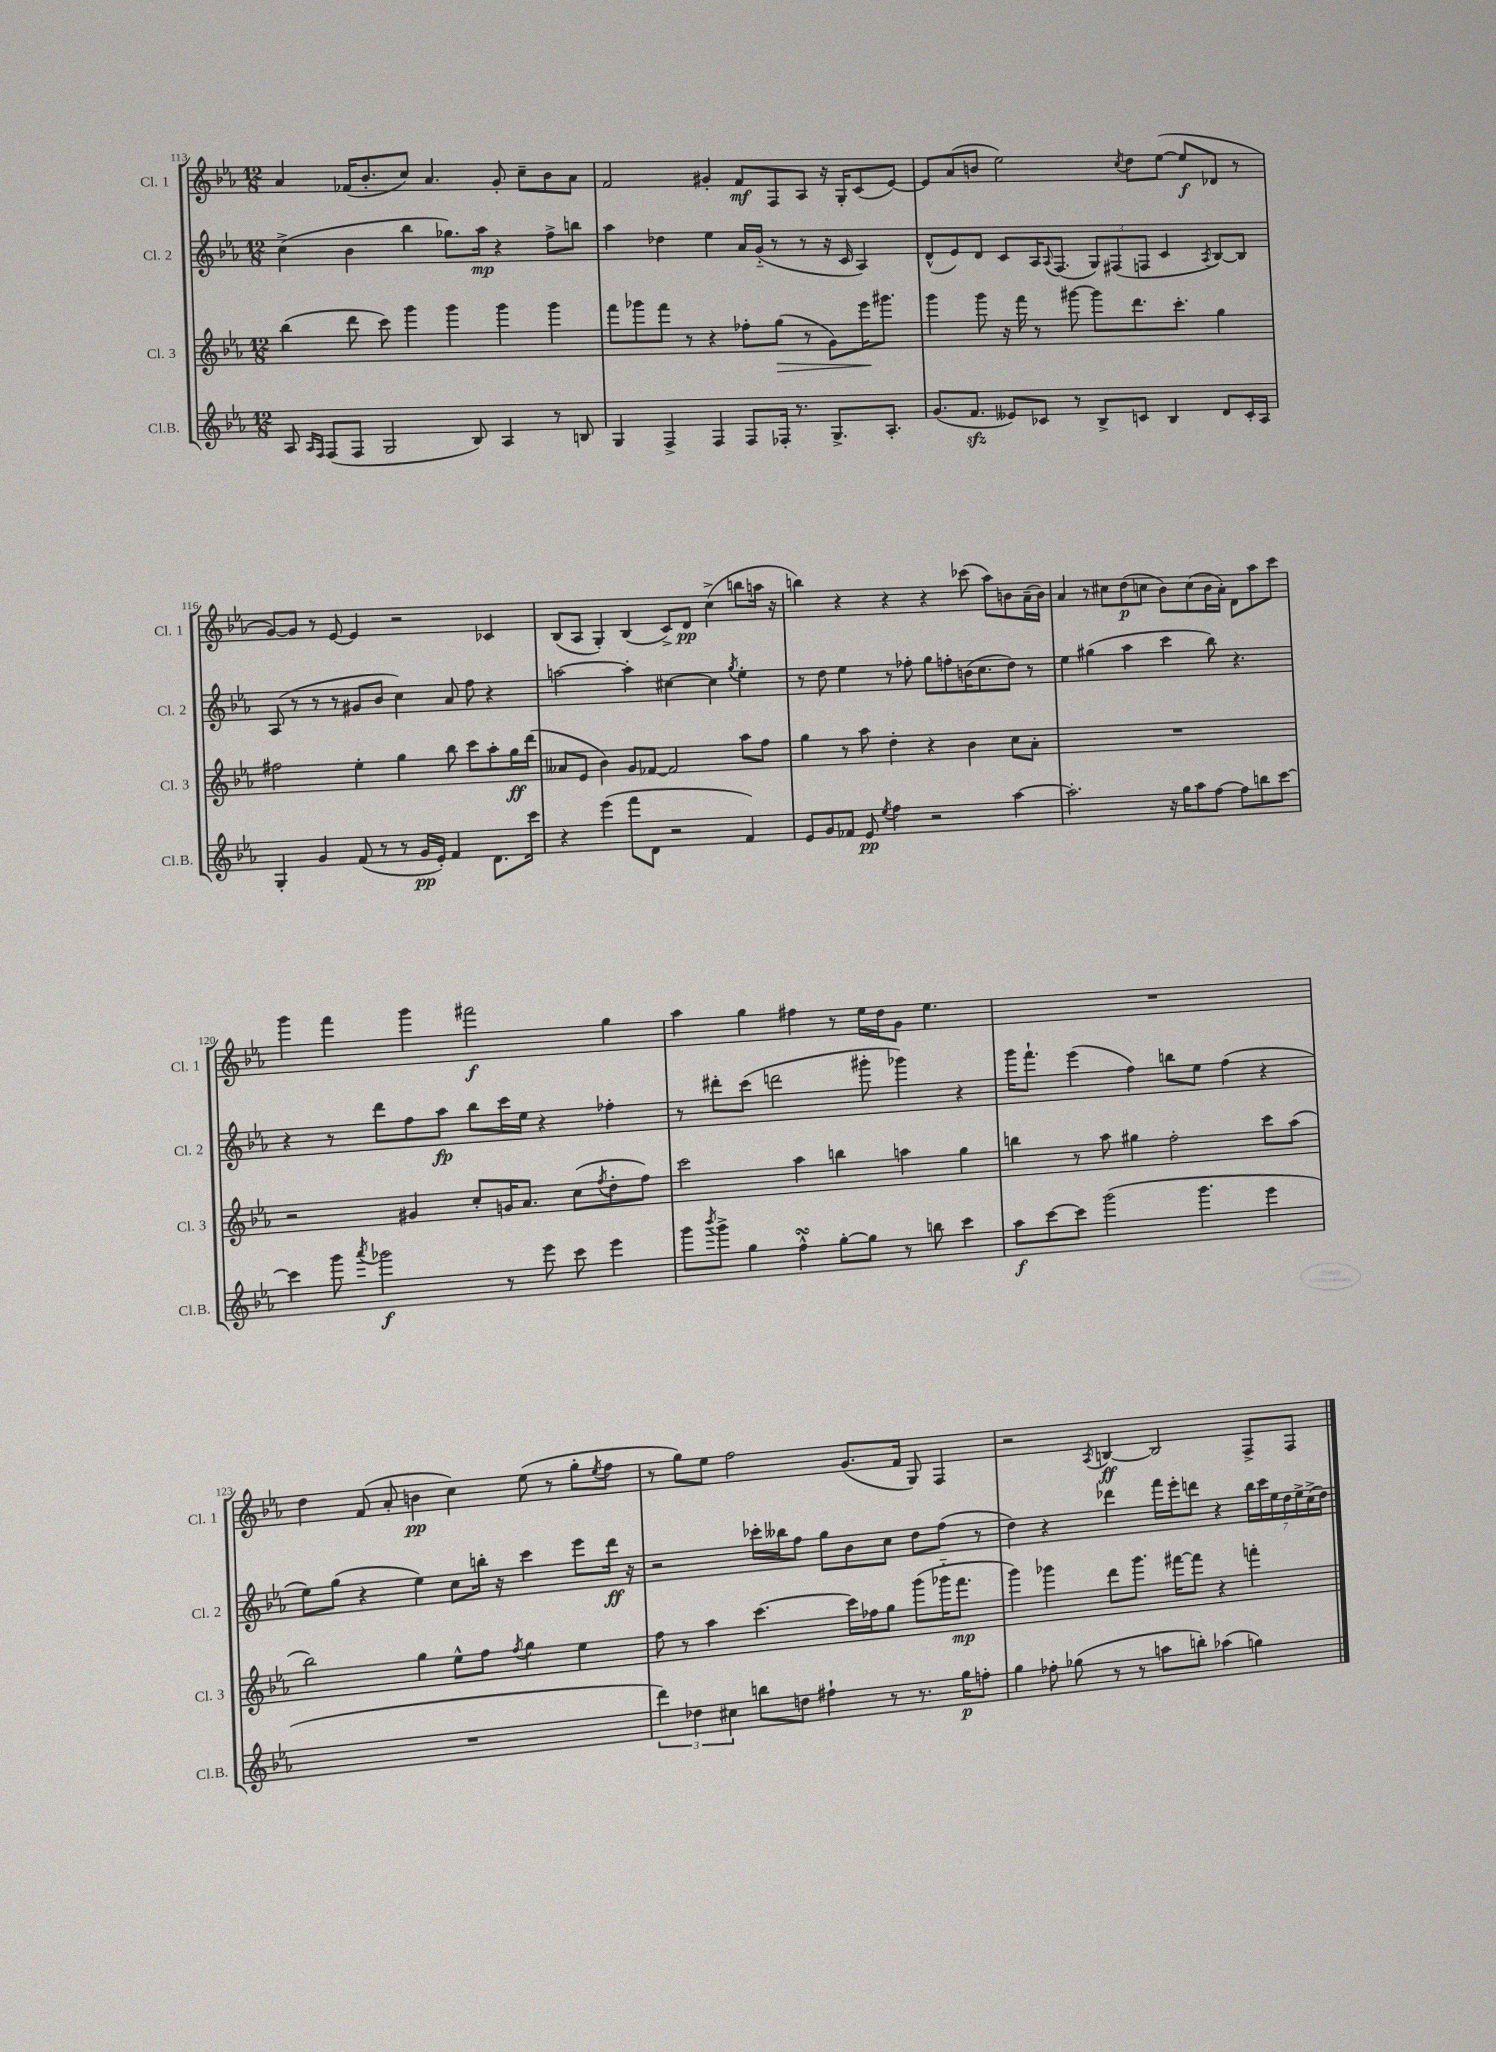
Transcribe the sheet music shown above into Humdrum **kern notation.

**kern	**kern	**kern	**kern
*staff4	*staff3	*staff2	*staff1
*clefG2	*clefG2	*clefG2	*clefG2
*k[b-e-a-]	*k[b-e-a-]	*k[b-e-a-]	*k[b-e-a-]
*M12/8	*M12/8	*M12/8	*M12/8
8A-	(4bb-	(4cc^	4a-
16qqA-	.	.	.
16qqF	.	.	.
(8F	.	.	.
8F	8ddd	4b-	(16f-
.	.	.	8.b-'
2G	8ccc)	.	.
.	4ggg	4bb-	8cc)
.	.	.	4.a-
.	4ggg	8.gg-)	.
8B-)	.	.	.
.	.	16aa-	.
4A-	4ggg	4r	8g'
.	.	.	8cc~
8r	4ggg	8ff^	8b-
8B	.	8bb	8a-
=	=	=	=
4G	8fff	4aa-	2f
.	8ggg-	.	.
4F^	8fff	4dd-	.
.	8r	.	.
4F	4r	4ee-	4g#'
8F	8ff-'	16a-	8f
.	.	(16g'~	.
16F-'	(8gg	8r	8F
8.r	.	.	.
.	8r	8r	8A-
8.G^	8g)	16r	16r
.	.	16c	16G'
.	16eee-	4A-)	(8c
8.A-'	8.ggg#	.	.
.	.	.	[8e-)
=	=	=	=
(8.g	4ggg	(8d^^	8e-]
.	.	8e-)	(8a-
8.f	.	.	.
.	8ggg	8d	8b
8e--)	16r	8c	2ee-)
.	16fff	.	.
8c-	8r	16A-	.
.	.	8qqA-	.
.	.	(8.F	.
8r	[8ggg#	.	.
8B-^	8ggg#]	12G)	.
.	.	(12F#	.
.	.	.	8qcc
8c	8.ddd	.	8dd
.	.	12F	.
4B-	.	4c	([8ee-
.	8.ccc'	.	.
.	.	.	8ee-]
.	.	8qA-	.
8d	4gg	[8B-)	8d-
16c'	.	8B-]	8r
16A-	.	.	.
=	=	=	=
4G'	2ff#	(8A-	[8g)
.	.	8r	8g]
4g	.	8r	8r
.	.	8r	[8e-
(8f	4ee-'	8g#	4e-]
8r	.	8b-	.
8r	4gg	4cc)	2r
16g	.	.	.
16e-')	.	.	.
4f	8bb-	8a-	.
.	8ccc	8ff	.
8.d	8aa-'	4r	4c-
.	16gg	.	.
16ccc	(16ddd	.	.
=	=	=	=
4r	8a--	[2aa	(8B-
.	8e-	.	8A-
(4eee-	4b-)	.	4G')
8fff	8g	4aa']	(4B-
8d	[8f-	.	.
2r	2f-]	[4cc#	8c^)
.	.	.	8d
.	.	4cc#]	(4cc^
.	.	8qgg	.
4f)	8aa-	4ee-'	8bb
.	8ff	.	16aa
.	.	.	16r
=	=	=	=
8e-	4gg	8r	4bb)
8g	.	8dd	.
8f-	8r	4ee-	4r
8e-	8aa-	.	.
8qee-	.	.	.
4ff	4dd'	8r	4r
.	.	8ff-'	.
2r	4r	8gg	4r
.	.	8ff'	.
.	4b-	(16b	(8ccc-
.	.	8.cc	.
.	.	.	8aa-)
[4aa-	8cc	8dd)	8b
.	8a-'	8r	(16a-~
.	.	.	16b)
=	=	=	=
2.aa-']	1.r	4ee-	4a-
.	.	(4gg#	8r
.	.	.	8cc#
.	.	4aa-	(8dd
.	.	.	8cc
16r	.	4ccc	8b-)
16gg	.	.	.
8aa-	.	.	(8cc
[8ff	.	8bb-)	16b-
.	.	.	16a-')
8ff]	.	4.r	8d
8bb	.	.	8aa-
[8ccc	.	.	8ccc
=	=	=	=
4ccc]	2r	4r	4ggg
8ggg	.	8r	4fff
8qaaa-	.	.	.
2ggg-	.	8ddd	.
.	4g#	8ff	4ggg
.	.	8aa-	.
.	8cc'	8bb-	2fff#
8r	16g	16ccc	.
.	8.a-	16ee-	.
8eee-	.	4r	.
8ccc	(8cc	.	.
.	8qff	.	.
4eee-	8dd'	4ff-'	4gg
.	8ff)	.	.
=	=	=	=
8ggg	2ccc	8r	4aa-
8qbbb-	.	.	.
8ggg^	.	8ddd#'	.
4gg	.	(8ccc	4gg
.	.	2ddd	.
4ff^^	4aa-	.	4ff#
[8gg'	4bb	.	8r
8gg]	.	8ggg#'	16ee-
.	.	.	16dd
8r	4aa	4ggg-)	8g
8bb	.	.	4.ee-
4ccc	4gg	4r	.
=	=	=	=
8aa-	4bb	16ggg	1.r
.	.	8.fff`	.
[8ccc	.	.	.
8ccc]	8r	(4eee-	.
(2ggg	8aa-	.	.
.	4gg#	4ff)	.
.	2ff'	8bb	.
4.ggg	.	8ee-	.
.	.	(4ff	.
4eee-	8ccc	4r	.
.	(8aa-	.	.
=	=	=	=
1.r	2bb-)	8ee-)	4dd
.	.	(8gg	.
.	.	4r	(8f
.	.	.	8a-'
.	4gg	4ee-)	4b
.	8ee-^^	8cc	4cc)
.	8ff	16bb'	.
.	.	16r	.
.	8qff	.	.
.	4gg	4ccc	(8ee-
.	.	.	8r
.	4ee-	8eee-	8gg'
.	.	.	8qee-
.	.	16ddd	8ff
.	.	16r	.
=	=	=	=
6ddd)	8ff	2r	8r
.	8r	.	8gg)
6dd-	.	.	.
.	4aa-	.	8ee-
6cc#	.	.	.
.	.	.	2ff
8bb	[4.ccc	16ccc-'	.
.	.	16bb--	.
8dd	.	8ff	.
4ff#`	.	8gg	.
.	16ccc]	8b-	(8.g
.	16ff-	.	.
8r	8gg	8cc	.
.	.	.	16f
8.r	(8ggg	8dd	8G)
.	16ggg-'~	(8ff	4F
16gg	8.fff	.	.
8ff'	.	8r	.
=	=	=	=
4gg	4ggg)	4dd)	2r
8ff-'	4ggg-	4r	.
(8gg-	.	.	.
.	.	.	8qA-
8r	8ddd	4ddd-	[4B
8r	8.ggg-	.	.
8aa	.	16fff	2B]
.	[16fff#	16eee-'	.
8bb')	8fff#]	8ddd	.
(4aa-	4r	4r	.
4gg)	4fff'	28bb-	8F^
.	.	28ccc	.
.	.	28ee-	.
.	.	28dd	.
.	.	.	8F
.	.	28ee-^	.
.	.	(28cc^	.
.	.	28dd)	.
==	==	==	==
*-	*-	*-	*-
